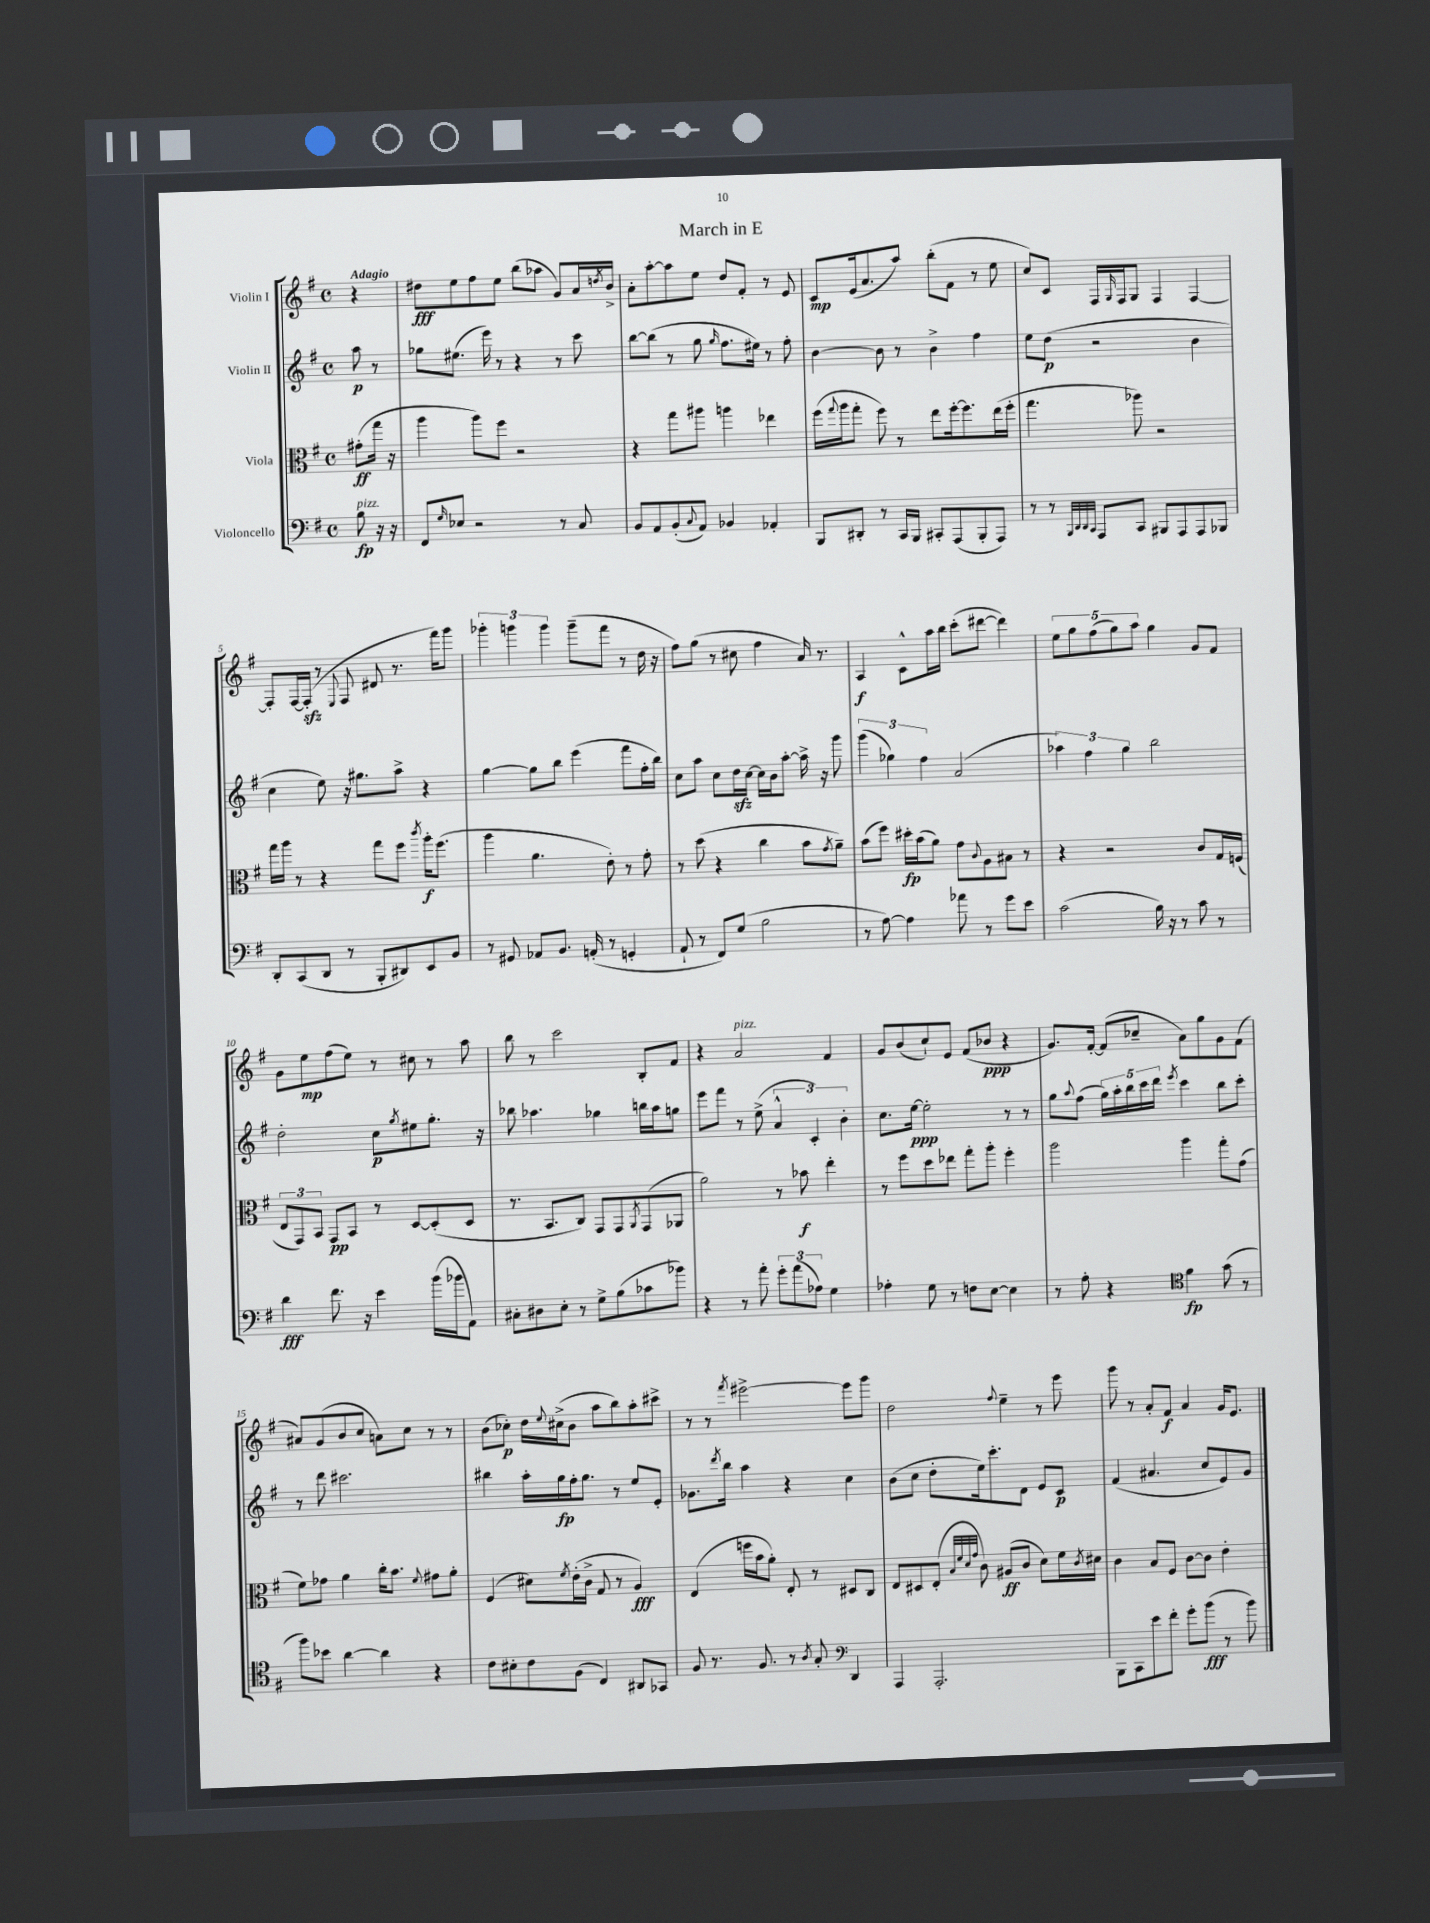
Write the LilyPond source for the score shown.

\header { title = "March in E" }
<<
\new StaffGroup <<
\new Staff = "s0" \with { instrumentName = "Violin I" } {
    \clef treble \key g \major \defaultTimeSignature \time 4/4 \partial 4 \tempo "Adagio"
    r4 |
    dis''8\fff e''8 fis''8 e''8 b''8( aes''8 g'8) a'16 \acciaccatura { d''8 } b'16-> |
    a'8-. a''8~-. a''8 e''8 d''8 fis'8-. r8 e'8 |
    c'8\mp e'16( a'8. a''8) b''8-.( fis'8 r8 e''8 |
    c''8) c'8 fis16 \grace { g16 } fis16 g8 fis4 fis4~ |
    fis8-. fis16~ fis16-.\sfz( r8 \appoggiatura { e8 } fis8 dis'8 r8. fis'''16) g'''8 |
    \tuplet 3/2 { ges'''4-. g'''4 g'''4 } g'''8--( fis'''8 r8 d''16 r16 |
    fis''8) g''8( r8 cis''8 fis''4 a'16) r8. |
    a4\f c'8-^ a''16 b''16 c'''8-.( dis'''8~ dis'''4) |
    \tuplet 5/4 { e''8 g''8 fis''8( g''8) a''8 } g''4 g'8 fis'8 |
    g'8 e''8\mp fis''8( e''8) r8 cis''8 r8 a''8 |
    b''8 r8 c'''2 b8-. fis'8 |
    r4 a'2^\markup { \italic "pizz." } fis'4 |
    g'8 b'8( c''8-!) e'8 fis'8( bes'8\ppp r4 |
    g'8.) fis'16~-. fis'8( ces''8-- a'8) g''8 g'8 fis'8( |
    ais'8) g'8( b'8 c''8 a'8) c''8 r8 r8 |
    b'8( ces''8-.\p) d''16 \appoggiatura { e''8 } cis''16->( b'8 a''8 b''8) a''8-. cis'''8-> |
    r8 r8 \acciaccatura { fis'''8 } eis'''2~-> eis'''8 g'''8 |
    d''2 \appoggiatura { fis''8 } e''4-- r8 e'''8 |
    g'''8 r8 a'8-. fis'8\f a'4 g'16 e'8. \bar "|." |
}
\new Staff = "s1" \with { instrumentName = "Violin II" } {
    \clef treble \key g \major \defaultTimeSignature \time 4/4 \partial 4
    a''8\p r8 |
    ges''8 eis''8.( e'''16) r8 r4 r8 c'''8 |
    b''8~ b''8( r8 g''8 \grace { g''16 } fis''8. eis''16) r8 fis''8-. |
    b'4~ b'8 r8 b'4-> fis''4 |
    e''8 d''8\p( r2 b'4 |
    c''4 e''8) r16 gis''8. a''8-> r4 |
    g''4~ g''8 b''8 e'''4( fis'''8 fis''16-. b''16) |
    c''8 a''8 c''8 d''16\sfz c''16~ c''16 b'16 a''8~-. a''16-> r16 g'''8 |
    \tuplet 3/2 { g'''4( ges''4) fis''4 } a'2( |
    \tuplet 3/2 { aes''4) fis''4 g''4 } b''2 |
    d''2-. c''8\p \acciaccatura { g''8 } eis''8 g''8.-. r16 |
    bes''8 aes''4. ges''4 b''16 aes''16 g''8 |
    e'''8 fis'''8 r8 e''8->( \tuplet 3/2 { a'4-^ c'4-.) b'4-. } |
    c''8. e''16~\ppp e''2-. r8 r8 |
    g''8 \appoggiatura { a''8 } fis''8( \tuplet 5/4 { g''16) a''16-. b''16 c'''16 d'''16 } \acciaccatura { e'''8 } c'''4 b''8 c'''8-. |
    r8 d'''8 cis'''2. |
    bis''4 a''16-. g''16\fp fis''16-. g''8. r8 e''8 e'8-. |
    ges'8. \acciaccatura { d'''8 } b''16 a''4 r4 c''4 |
    b'8( c''8 d''8-. e''16) c'''8.-. d'8 e'8 c'8\p |
    fis'4( ais'4. c''8 e'8) g'8 \bar "|." |
}
\new Staff = "s2" \with { instrumentName = "Viola" } {
    \clef alto \key g \major \defaultTimeSignature \time 4/4 \partial 4
    gis'8-.\ff( g''16 r16 |
    a''4 a''8) fis''8 r2 |
    r4 g''8 ais''8 a''4 ees''4 |
    fis''16( \appoggiatura { g''8 } a''16 g''8-. fis''8) r8 e''8 fis''16~-. fis''8. e''16( fis''16-. |
    g''4. aes''8) r2 |
    g''16 a''16 r8 r4 g''8 fis''8 \acciaccatura { c'''8 } a''16-.\f fis''8.( |
    a''4 a'4. e'8-.) r8 g'8-. |
    r8 d''8( r4 c''4 b'8 \acciaccatura { g'8 } a'8--) |
    b'8( fis''8) dis''16-.\fp b'16( a'8) g'8 \appoggiatura { c'8 } a8 bis8 r8 |
    r4 r2 c'8 g16 f16( |
    \tuplet 3/2 { e8 g,8) b,8 } g,8\pp b,8 r8 d8~ d8-.( d8 |
    r8. b,8. c8) g,8 g,8 \acciaccatura { a,8 } g,8( aes,8 |
    a'2) r8 bes'8\f e''4-. |
    r8 fis''8 d''8 ees''8 g''8-. a''8-. fis''4-. |
    a''2 a''4 g''8-. g'8( |
    fis'8) ges'8 a'4 c''16-. b'8. \appoggiatura { fis'8 } gis'8 a'8-. |
    fis4( dis'8) \acciaccatura { fis'8 } e'16-.( c'16-> g8 r8 a4\fff) |
    e4( f''16 b'16 a'8-.) e8-. r8 dis8 c8 |
    e8 dis8 e8-.( \grace { b32 fis'32 d'32 g'32 } c'8) ais8\ff( c'8 d'8) fis'16 \acciaccatura { c'8 } dis'16 |
    c'4 b8 fis8 c'8~ c'8 e'4-. \bar "|." |
}
\new Staff = "s3" \with { instrumentName = "Violoncello" } {
    \clef bass \key g \major \defaultTimeSignature \time 4/4 \partial 4
    b8\fp^\markup { \italic "pizz." } r16 r16 |
    fis,8 \grace { g16 } ees8 r2 r8 c8 |
    b,8 a,8 b,8-.( \appoggiatura { c8 } a,8) bes,4 aes,4-. |
    b,,8 dis,8-. r8 c,16 b,,16 cis,8-. a,,8( b,,8-. a,,8) |
    r8 r8 \grace { b,,32 d,32 d,32 c,32 } a,,8 c,8 bis,,8 a,,8 a,,8 bes,,8 |
    d,8-. c,8( d,8 r8 b,,8-. dis,8) e,8 b,8 |
    r8 gis,8 aes,8 b,8. a,16-.( r8 g,4-. |
    a,8-! r8 fis,8) g8( b2 |
    r8 a8~) a4 aes'8 r8 g'8 e'8 |
    c'2( b16) r16 r8 c'8 r8 |
    d'4\fff fis'8. r16 e'4 b'16( bes'16 a,8) |
    cis8-. dis8 e8-. r8 g8-> b8( ces'8 bes'8) |
    r4 r8 a'8-. \tuplet 3/2 { g'8-. a'8( aes8) } g4 |
    aes4-. g8 r8 f8 e8~ e4 |
    r8 a8-. r4 \clef tenor fis'4\fp g'8( r8 |
    fis''8) bes'8 a'4~ a'4 r4 |
    c'8 bis8-. c'8 fis8( c4) ais,8 ges,8 |
    fis8 r8. fis8. r8 \acciaccatura { a8 } g8-. \clef bass d,4 |
    a,,4 a,,2.-. |
    b,,8 c,8 e'8 fis'8-. g'8-. b'8\fff( r8 b'8) \bar "|." |
}
>>
>>
